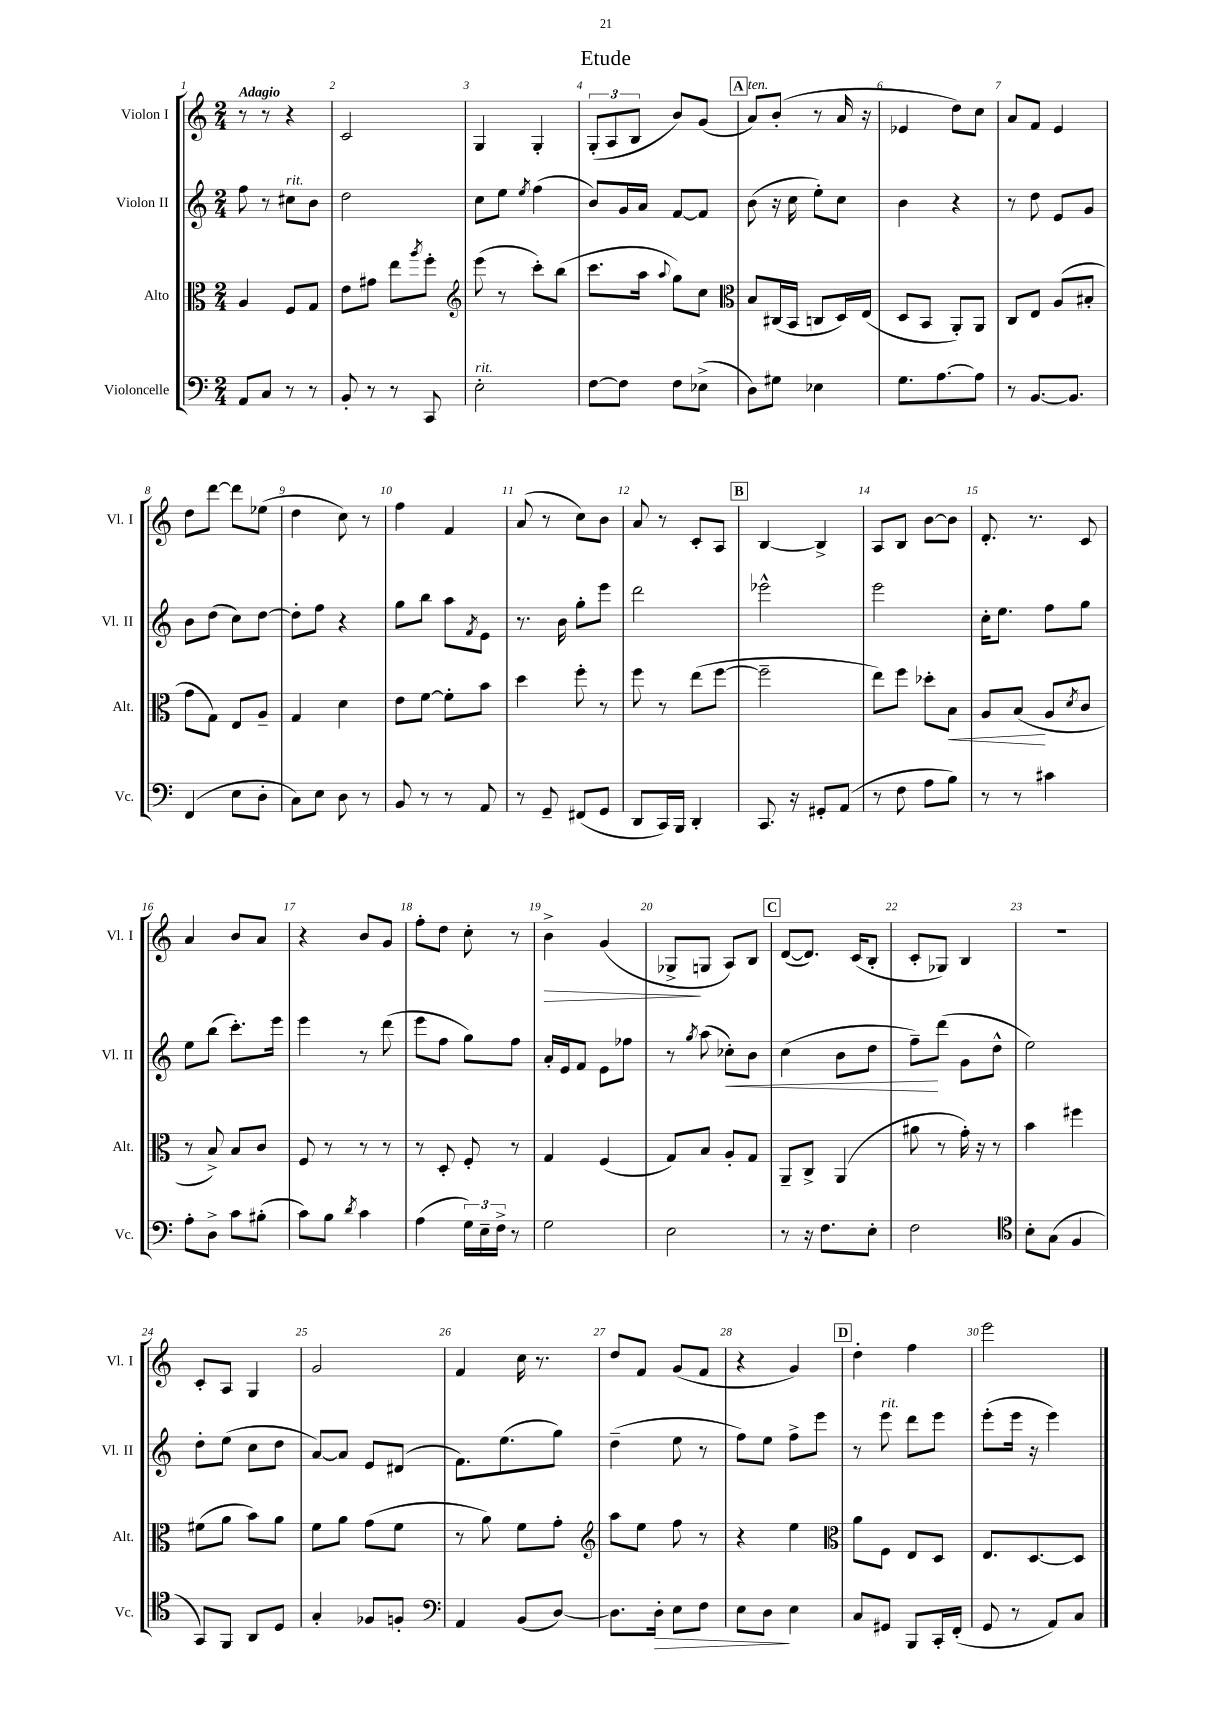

**kern	**dynam	**kern	**dynam	**kern	**dynam	**kern	**dynam
*part4	*part4	*part3	*part3	*part2	*part2	*part1	*part1
*staff4	*staff4	*staff3	*staff3	*staff2	*staff2	*staff1	*staff1
*I"Violoncelle	*	*I"Alto	*	*I"Violon II	*	*I"Violon I	*
*I'Vc.	*	*I'Alt.	*	*I'Vl. II	*	*I'Vl. I	*
*clefF4	*	*clefC3	*	*clefG2	*	*clefG2	*
*k[]	*	*k[]	*	*k[]	*	*k[]	*
*M2/4	*	*M2/4	*	*M2/4	*	*M2/4	*
=1	=1	=1	=1	=1	=1	=1	=1
!	!	!	!	!	!	!LO:TX:a:B:t=Adagio	!
8AA/L	.	4A/	.	8ff\	.	8r	.
8C/J	.	.	.	8r	.	8r	.
!	!	!	!	!LO:TX:a:i:t=rit.	!	!	!
8r	.	8F/L	.	8cc#X\L	.	4r	.
8r	.	8G/J	.	8b\J	.	.	.
=2	=2	=2	=2	=2	=2	=2	=2
8BB'/	.	8e\L	.	2dd\	.	2c/	.
8r	.	8g#X\J	.	.	.	.	.
8r	.	8ee\L	.	.	.	.	.
.	.	8qaa/	.	.	.	.	.
8CC/	.	8ff'\J	.	.	.	.	.
=3	=3	=3	=3	=3	=3	=3	=3
*	*	*clefG2	*	*	*	*	*
!LO:TX:a:i:t=rit.	!	!	!	!	!	!	!
2E'\	.	(8eee\	.	8cc\L	.	4G/	.
.	.	8r	.	8ee\J	.	.	.
.	.	.	.	8qee/	.	.	.
.	.	8ccc'\L)	.	(4ff\	.	4G'/	.
.	.	(8bb\J	.	.	.	.	.
=4	=4	=4	=4	=4	=4	=4	=4
[8F\L	.	8.ccc\L	.	8b/L)	.	(12G'/L	.
.	.	.	.	.	.	12A/	.
8F\J]	.	.	.	16g/L	.	.	.
.	.	.	.	.	.	12B/J	.
.	.	16aa\Jk	.	16a/JJ	.	.	.
.	.	8qqaa/	.	.	.	.	.
8F\L	.	8gg\L)	.	[8f/L	.	8b/L)	.
(8E-X^\J	.	8cc\J	.	8f/J]	.	(8g/J	.
!!LO:REH:place=s1:t=A
=5	=5	=5	=5	=5	=5	=5	=5
*	*	*clefC3	*	*	*	*	*
!	!	!	!	!	!	!LO:TX:a:i:t=ten.	!
8D\L)	.	8B/L	.	(8b\	.	8a/L)	.
8G#X\J	.	(16C#X/L	.	16r	.	(8b'/J	.
.	.	16BB/JJ	.	16cc\	.	.	.
4E-X\	.	8Cn/L	.	8ee'\L)	.	8r	.
.	.	16D/L)	.	8cc\J	.	16a/	.
.	.	(16E/JJ	.	.	.	16r	.
=6	=6	=6	=6	=6	=6	=6	=6
8.G\L	.	8D/L	.	4b\	.	4e-X/	.
.	.	8BB/J	.	.	.	.	.
[8.A\	.	.	.	.	.	.	.
.	.	8AA'/L)	.	4r	.	8dd\L)	.
8A\J]	.	8AA/J	.	.	.	8cc\J	.
=7	=7	=7	=7	=7	=7	=7	=7
8r	.	8C/L	.	8r	.	8a/L	.
[8.BB/L	.	8E/J	.	8dd\	.	8f/J	.
.	.	(8A/L	.	8e/L	.	4e/	.
8.BB/J]	.	.	.	.	.	.	.
.	.	8B#X'/J	.	8g/J	.	.	.
!!LO:LB:g=z
=8	=8	=8	=8	=8	=8	=8	=8
(4FF/	.	8g\L	.	8b\L	.	8dd\L	.
.	.	8G\J)	.	(8dd\J	.	[8ddd\J	.
8E\L	.	8E/L	.	8cc\L)	.	8ddd\L]	.
8D'\J	.	8A~/J	.	[8dd\J	.	(8ee-X\J	.
=9	=9	=9	=9	=9	=9	=9	=9
8C\L)	.	4G/	.	8dd'\L]	.	4dd\	.
8E\J	.	.	.	8ff\J	.	.	.
8D\	.	4d\	.	4r	.	8cc\)	.
8r	.	.	.	.	.	8r	.
=10	=10	=10	=10	=10	=10	=10	=10
8BB/	.	8e\L	.	8gg\L	.	4ff\	.
8r	.	[8f\J	.	8bb\J	.	.	.
8r	.	8f'\L]	.	8aa\L	.	4f/	.
.	.	.	.	8qf/	.	.	.
8AA/	.	8b\J	.	8e\J	.	.	.
=11	=11	=11	=11	=11	=11	=11	=11
8r	.	4dd\	.	8.r	.	(8a/	.
8GG~/	.	.	.	.	.	8r	.
.	.	.	.	16b\	.	.	.
(8FF#X/L	.	8ff'\	.	8gg'\L	.	8cc\L)	.
8GG/J	.	8r	.	8eee\J	.	8b\J	.
=12	=12	=12	=12	=12	=12	=12	=12
8DD/L	.	8ff\	.	2ddd\	.	8a/	.
16CC/L)	.	8r	.	.	.	8r	.
16BBB/JJ	.	.	.	.	.	.	.
4DD'/	.	(8ee\L	.	.	.	8c'/L	.
.	.	[8ff\J	.	.	.	8A/J	.
!!LO:REH:place=s1:t=B
=13	=13	=13	=13	=13	=13	=13	=13
8.CC/	.	2ff~\]	.	2eee-X^^\	.	[4B/	.
16r	.	.	.	.	.	.	.
8GG#X'/L	.	.	.	.	.	4B^/]	.
(8AA/J	.	.	.	.	.	.	.
=14	=14	=14	=14	=14	=14	=14	=14
8r	.	8ee\L)	.	2eee\	.	8A/L	.
8F\	.	8ff\J	.	.	.	8B/J	.
8A\L	.	8dd-X'\L	.	.	.	[8b\L	.
!	!	!	!LO:HP:b	!	!	!	!
8B\J)	.	8B\J	<	.	.	8b\J]	.
=15	=15	=15	=15	=15	=15	=15	=15
8r	.	8A/L	.	16cc'\KL	.	8.d'/	.
.	.	.	.	8.ee\J	.	.	.
8r	.	(8B/J	.	.	.	.	.
.	.	.	.	.	.	8.r	.
4c#X\	.	8A/L	[	8ff\L	.	.	.
.	.	8qd/	.	.	.	.	.
.	.	8c/J	.	8gg\J	.	8c/	.
!!LO:LB:g=z
=16	=16	=16	=16	=16	=16	=16	=16
8A'\L	.	8r	.	8ee\L	.	4a/	.
8D^\J	.	8B^/)	.	(8bb\J	.	.	.
8c\L	.	8B/L	.	8.ccc'\L)	.	8b/L	.
(8B#X'\J	.	8c/J	.	.	.	8a/J	.
.	.	.	.	16eee\Jk	.	.	.
=17	=17	=17	=17	=17	=17	=17	=17
8c\L)	.	8F/	.	4eee\	.	4r	.
8B\J	.	8r	.	.	.	.	.
8qd/	.	.	.	.	.	.	.
4c\	.	8r	.	8r	.	8b/L	.
.	.	8r	.	(8ddd\	.	8g/J	.
=18	=18	=18	=18	=18	=18	=18	=18
(4A\	.	8r	.	8eee\L	.	8ff'\L	.
.	.	8D'/	.	8ff\J	.	8dd\J	.
24G\LL)	.	8F'/	.	8gg\L)	.	8cc'\	.
24E~\	.	.	.	.	.	.	.
24F^\JJ	.	.	.	.	.	.	.
8r	.	8r	.	8ff\J	.	8r	.
=19	=19	=19	=19	=19	=19	=19	=19
!	!	!	!	!	!	!	!LO:HP:b
2G\	.	4G/	.	16a'/LL	.	4b^\	>
.	.	.	.	16e/J	.	.	.
.	.	.	.	8f/J	.	.	.
.	.	(4F/	.	8e\L	.	(4g/	.
.	.	.	.	8ff-X\J	.	.	.
=20	=20	=20	=20	=20	=20	=20	=20
2E\	.	8G/L)	.	8r	.	8G-X^/L	.
.	.	.	.	8qgg/	.	.	.
.	.	8B/J	.	(8aa\	.	8Gn/J	]
!	!	!	!	!	!LO:HP:b	!	!
.	.	8A'/L	.	8cc-X'\L)	<	8A/L)	.
.	.	8G/J	.	8b\J	.	8B/J	.
!!LO:REH:place=s1:t=C
=21	=21	=21	=21	=21	=21	=21	=21
8r	.	8AA~/L	.	(4cc\	.	([8d/L	.
16r	.	8C^/J	.	.	.	8.d/J])	.
8.F\L	.	.	.	.	.	.	.
.	.	(4AA/	.	8b\L	.	.	.
.	.	.	.	.	.	(16c/KL	.
8E'\J	.	.	.	8dd\J	.	8B'/J	.
=22	=22	=22	=22	=22	=22	=22	=22
2F\	.	8a#X\	.	8ff~\L)	.	8c'/L	.
.	.	8r	.	(8ddd\J	[	8G-X/J)	.
.	.	16g'\)	.	8g\L	.	4B/	.
.	.	16r	.	.	.	.	.
.	.	8r	.	8dd^^\J	.	.	.
=23	=23	=23	=23	=23	=23	=23	=23
*clefC4	*	*	*	*	*	*	*
8B'\L	.	4b\	.	2ee\)	.	2r	.
(8G\J	.	.	.	.	.	.	.
4F/	.	4ff#X\	.	.	.	.	.
!!LO:LB:g=z
=24	=24	=24	=24	=24	=24	=24	=24
8GG/L)	.	(8f#X\L	.	8dd'\L	.	8c'/L	.
8FF/J	.	8a\J	.	(8ee\J	.	8A/J	.
8AA/L	.	8b\L)	.	8cc\L	.	4G/	.
8D/J	.	8a\J	.	8dd\J	.	.	.
=25	=25	=25	=25	=25	=25	=25	=25
4G'/	.	8f\L	.	[8a/L)	.	2g/	.
.	.	8a\J	.	8a/J]	.	.	.
8F-X/L	.	(8g\L	.	8e/L	.	.	.
8Fn'/J	.	8f\J	.	(8d#X/J	.	.	.
=26	=26	=26	=26	=26	=26	=26	=26
*clefF4	*	*	*	*	*	*	*
4AA/	.	8r	.	8.f\L)	.	4f/	.
.	.	8a\)	.	.	.	.	.
.	.	.	.	(8.ee\	.	.	.
(8BB/L	.	8f\L	.	.	.	16cc\	.
.	.	.	.	.	.	8.r	.
[8D/J)	.	8g'\J	.	8gg\J)	.	.	.
=27	=27	=27	=27	=27	=27	=27	=27
*	*	*clefG2	*	*	*	*	*
8.D\L]	.	8aa\L	.	(4dd~\	.	8dd/L	.
.	.	8ee\J	.	.	.	8f/J	.
!	!LO:HP:b	!	!	!	!	!	!
16D'\Jk	>	.	.	.	.	.	.
8E\L	.	8ff\	.	8ee\	.	(8g/L	.
8F\J	.	8r	.	8r	.	8f/J	.
=28	=28	=28	=28	=28	=28	=28	=28
8E\L	.	4r	.	8ff\L)	.	4r	.
8D\J	.	.	.	8ee\J	.	.	.
4E\	]	4ee\	.	8ff^\L	.	4g/)	.
.	.	.	.	8eee\J	.	.	.
!!LO:REH:place=s1:t=D
=29	=29	=29	=29	=29	=29	=29	=29
*	*	*clefC3	*	*	*	*	*
8C/L	.	8a\L	.	8r	.	4dd'\	.
!	!	!	!	!LO:TX:a:i:t=rit.	!	!	!
8GG#X/J	.	8F\J	.	8eee\	.	.	.
8BBB/L	.	8E/L	.	8ddd\L	.	4ff\	.
16CC'/L	.	8D/J	.	8eee\J	.	.	.
(16FF'/JJ	.	.	.	.	.	.	.
=30	=30	=30	=30	=30	=30	=30	=30
8GG/	.	8.E/L	.	(8eee'\L	.	2eee\	.
8r	.	.	.	16eee\Jk	.	.	.
.	.	[8.D/	.	16r	.	.	.
8AA/L)	.	.	.	4eee\)	.	.	.
8C/J	.	8D/J]	.	.	.	.	.
==	==	==	==	==	==	==	==
*-	*-	*-	*-	*-	*-	*-	*-
